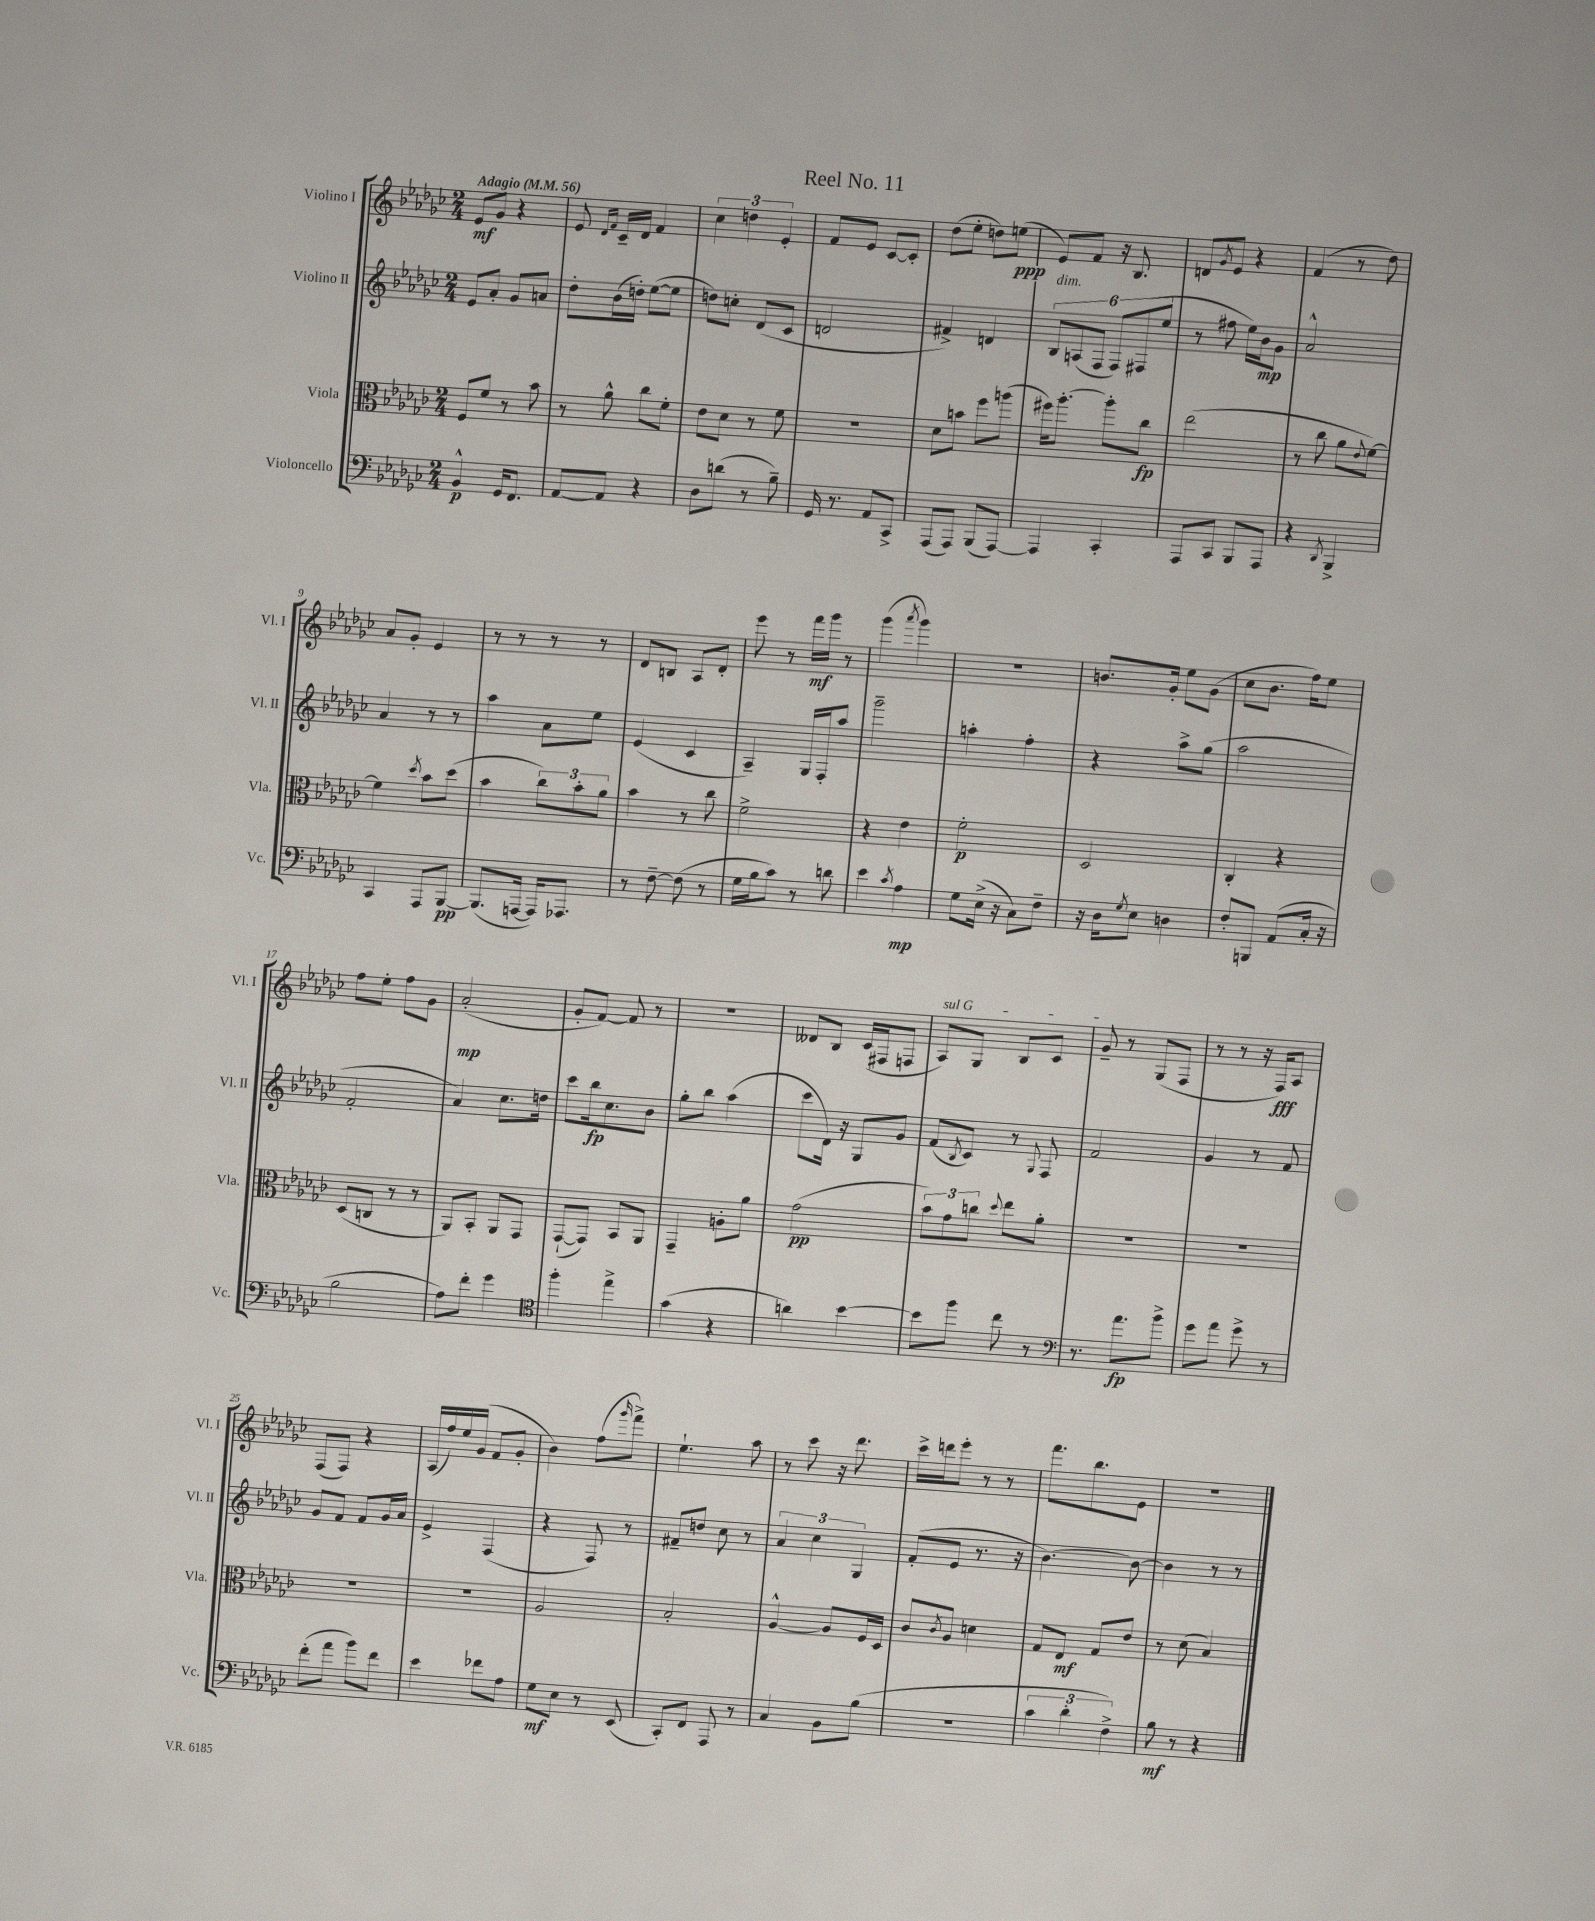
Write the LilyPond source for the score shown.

\header { title = "Reel No. 11" }
<<
\new StaffGroup <<
\new Staff = "s0" \with { instrumentName = "Violino I" shortInstrumentName = "Vl. I" } {
    \clef treble \key ges \major \numericTimeSignature \time 2/4 \tempo "Adagio" 4 = 56
    ees'8\mf ges'8 r4 |
    ees'8 \grace { des'16 f'16 } ces'16-- des'16 f'4 |
    \tuplet 3/2 { ces''4 d''4 ees'4-. } |
    f'8 ees'8 ces'8~ ces'8-. |
    des''8( ees''8-. d''8) e''8\ppp( |
    ees'8) f'8 r16 bes8. |
    d'8 \acciaccatura { ges'8 } ees'8 r4 |
    f'4( r8 des''8) |
    aes'8 ges'8-. ees'4 |
    r8 r8 r8 r8 |
    des'8 b8 aes8 des'8-. |
    ees'''8 r8 f'''16\mf ges'''16 r8 |
    ges'''4( \acciaccatura { aes'''8 } ges'''4) |
    r2 |
    b'8. ges'16-. ees''8 ges'8( |
    ces''8 bes'8. f''16) ees''8 |
    f''8 ees''8-. f''8 ges'8 |
    aes'2-.\mp( |
    ges'8-. f'8~) f'8 r8 |
    R2 |
    deses'8 bes8 ces'16( fis16 f8 |
    \once \override TextSpanner.bound-details.left.text = \markup { \italic "sul G" } aes8\startTextSpan) ges8 bes8 ces'8 |
    ges'8--\stopTextSpan r8 ges8( f8 |
    r8 r8 r16 f16\fff) aes8 |
    f8( f8) r4 |
    aes16( f''16) ees''16 ges'16( f'8 ges'8-. |
    bes'4) f''8( \grace { ges'''16 } f'''8->) |
    ees''4.-! aes''8 |
    r8 ces'''8 r16 des'''8. |
    ces'''16-> d'''16 ees'''8-. r8 r8 |
    f'''8. bes''8. ees'8 |
    R2 \bar "|." |
}
\new Staff = "s1" \with { instrumentName = "Violino II" shortInstrumentName = "Vl. II" } {
    \clef treble \key ges \major \numericTimeSignature \time 2/4
    ees'8 aes'8-. ges'8 a'8 |
    des''8-. bes'16( d''16-.) ees''8~( ees''8 |
    d''8) c''8-. des'8( ces'8 |
    d'2 |
    fis'4->) d'4 |
    \tuplet 6/4 { bes8^\markup { \italic "dim." } a8( f8 f8) fis8( ees''8 } |
    r8 fis''8 ees''16) bes'16\mp ges'8 |
    aes'2-^ |
    aes'4 r8 r8 |
    aes''4 aes'8 ees''8 |
    ees'4( ces'4 |
    aes4--) ges16 f16-. aes''8 |
    ges'''2-- |
    a''4-. f''4-. |
    r4 aes''8-> ges''8( |
    aes''2 |
    f'2-. |
    aes'4) ces''8. d''16 |
    ces'''8 bes''16\fp ces''8. bes'8 |
    ges''8-. bes''8 aes''4( |
    ces'''8 des'16) r16 ges8 ges'8 |
    f'8( \acciaccatura { bes8 } ces'8) r8 \appoggiatura { ges8 } f8 |
    f'2 |
    ges'4 r8 f'8 |
    ges'8 f'8 f'8 ges'16 aes'16 |
    ees'4-> f4( |
    r4 f8) r8 |
    fis'8-- d''8 ces''8 r8 |
    \tuplet 3/2 { aes'4 ces''4 ges4 } |
    f'8-.( ees'8 r8. r16 |
    bes'4.~) bes'8~ |
    bes'4 r8 r8 \bar "|." |
}
\new Staff = "s2" \with { instrumentName = "Viola" shortInstrumentName = "Vla." } {
    \clef alto \key ges \major \numericTimeSignature \time 2/4
    f8 f'8 r8 bes'8 |
    r8 aes'8-^ ces''8 f'8-. |
    ees'8 des'8 r8 f'8 |
    R2 |
    des'8 b'8 f''8 a''8( |
    fis''16) aes''8.~-. aes''8-. ces''8\fp |
    ees''2( |
    r8 ces''8 aes'8 \appoggiatura { ees'8 } f'8~) |
    f'4 \acciaccatura { des''8 } bes'8 des''8( |
    bes'4 \tuplet 3/2 { ces''8) bes'8-. aes'8 } |
    bes'4 r8 ces''8 |
    f'2-> |
    r4 ees'4 |
    f'2-.\p |
    des2 |
    ces4-. r4 |
    des8( c8 r8 r8 |
    aes,8) bes,8-. aes,8 ges,8 |
    ges,8~-!( ges,8) bes,8 aes,8 |
    ges,4-- a8-. aes'8 |
    ges'2\pp( |
    \tuplet 3/2 { bes'8) ges'8 c''8 } \appoggiatura { des''8 } ees''8 aes'8-. |
    R2 |
    R2 |
    R2 |
    r2 |
    aes2 |
    bes2-. |
    aes4~-^ aes8 f16 des16 |
    ces'8 \acciaccatura { ces'8 } aes8 d'4 |
    ges8 ees8\mf ges8 ees'8 |
    r8 des'8( bes4) \bar "|." |
}
\new Staff = "s3" \with { instrumentName = "Violoncello" shortInstrumentName = "Vc." } {
    \clef bass \key ges \major \numericTimeSignature \time 2/4
    bes,4-^\p ges,16 f,8. |
    aes,8~ aes,8 r4 |
    des8 d'8( r8 bes8--) |
    ges,16 r8. aes,8 ces,8-> |
    aes,,8( aes,,8) bes,,8( aes,,8~) |
    aes,,4 ces,4-. |
    aes,,8 ces,8 bes,,8 aes,,8 |
    r4 \acciaccatura { des,8 } bes,,4-> |
    ces,4 aes,,8 bes,,8~\pp |
    bes,,8.( a,,16~ a,,16) aes,,8. |
    r8 f8~-- f8( r8 |
    ges16 bes16 ces'8) r8 d'8 |
    ees'4 \acciaccatura { ces'8 } aes4\mp |
    ges8 ees16->( r16 ces8) f8-- |
    r16 des16 \acciaccatura { ges8 } ees8 d4 |
    f8-. b,,8 aes,8( ces16-. r16 |
    bes2 |
    aes8) f'8-. ges'4 |
    \clef tenor f''4-. ees''4-> |
    ges'4( r4 |
    a'4) bes'4~ |
    bes'8 f''8 ces''8 r8 |
    \clef bass r8. aes'8.\fp bes'8-> |
    ges'8 aes'8 ges'8-> r8 |
    f'8-.( aes'8 bes'8) f'8 |
    ees'4 fes'8 aes8 |
    ges8\mf ees8 r8 ees,8( |
    ces,8-.) f,8 aes,,8 r8 |
    ces4 bes,8 bes8( |
    R2 |
    \tuplet 3/2 { ces'4 des'4-. f4->) } |
    bes8\mf r8 r4 \bar "|." |
}
>>
>>
